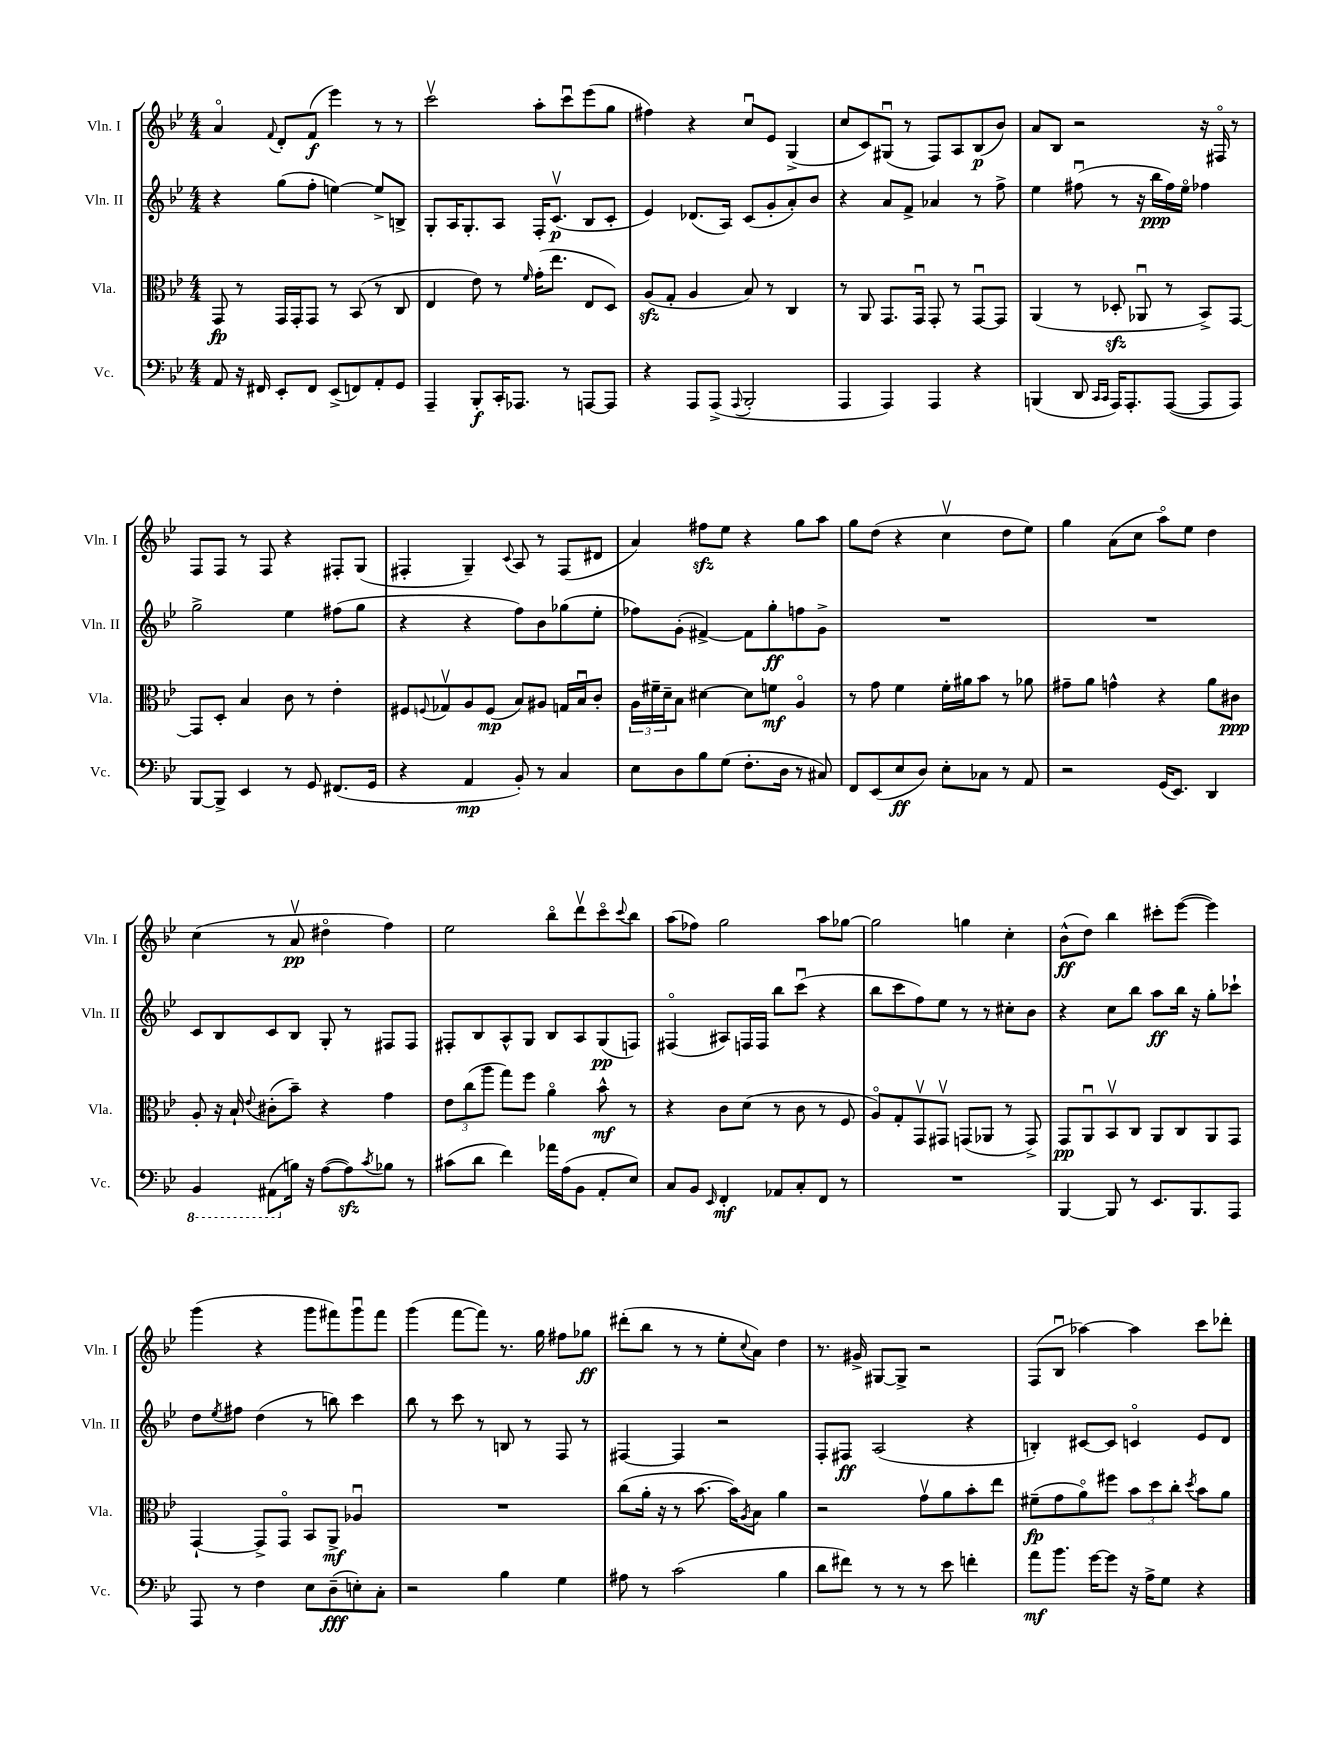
<<
\new StaffGroup <<
\new Staff = "s0" \with { instrumentName = "Vln. I" shortInstrumentName = "Vln. I" } {
    \clef treble \key bes \major \numericTimeSignature \time 4/4
    a'4\flageolet \appoggiatura { f'8 } d'8-. f'8\f( ees'''4) r8 r8 |
    c'''2\upbow a''8-. c'''8\downbow ees'''8( g''8 |
    fis''4) r4 c''8\downbow ees'8 g4->( |
    c''8 c'8) gis8\downbow( r8 f8) a8 bes8\p( bes'8) |
    a'8 bes8 r2 r16 fis16\flageolet r8 |
    f8 f8 r8 f8 r4 fis8-. g8( |
    fis4-. g4--) \appoggiatura { c'8 } a8 r8 fis8( dis'8 |
    a'4) fis''8\sfz ees''8 r4 g''8 a''8 |
    g''8 d''8( r4 c''4\upbow d''8 ees''8) |
    g''4 a'8( c''8 a''8\flageolet) ees''8 d''4 |
    c''4( r8 a'8\upbow\pp dis''4\flageolet f''4) |
    ees''2 bes''8\flageolet d'''8\upbow c'''8\flageolet \appoggiatura { c'''8 } bes''8 |
    a''8( fes''8) g''2 a''8 ges''8~ |
    ges''2 g''4 c''4-. |
    bes'8-^\ff( d''8) bes''4 cis'''8-. ees'''8~( ees'''4) |
    g'''4( r4 g'''8 fis'''8) g'''8\downbow fis'''8 |
    g'''4( f'''8~ f'''8) r8. g''16 fis''8 ges''8\ff |
    dis'''8-.( bes''8 r8 r8 ees''8-. \appoggiatura { c''8 } a'8) d''4 |
    r8. gis'16-> gis8~ gis8-> r2 |
    f8( bes8\downbow aes''4~) aes''4 c'''8 des'''8-. \bar "|." |
}
\new Staff = "s1" \with { instrumentName = "Vln. II" shortInstrumentName = "Vln. II" } {
    \clef treble \key bes \major \numericTimeSignature \time 4/4
    r4 g''8( f''8-. e''4~) e''8-> b8-> |
    g8-. a16 g8.-. a8 f16-. c'8.\upbow\p( bes8 c'8-. |
    ees'4) des'8.( a16) c'8( g'8-. a'8-.) bes'8 |
    r4 a'8 f'8-> aes'4 r8 f''8-> |
    ees''4 fis''8\downbow( r8 r16 bes''16\ppp fis''16) ees''16\flageolet fes''4 |
    g''2-> ees''4 fis''8( g''8 |
    r4 r4 f''8) bes'8 ges''8( ees''8-. |
    fes''8) g'8-.( fis'4~->) fis'8 g''8-.\ff f''8 g'8-> |
    R1 |
    R1 |
    c'8 bes8 c'8 bes8 g8-. r8 fis8 fis8 |
    fis8-. bes8 a8-^ g8 bes8 a8 g8\pp( f8) |
    fis4\flageolet( ais8) f16 f16 bes''8 c'''8\downbow( r4 |
    bes''8 c'''8 f''8) ees''8 r8 r8 cis''8-. bes'8 |
    r4 c''8 bes''8 a''8\ff bes''16 r16 g''8-. ces'''8-! |
    d''8 \acciaccatura { ees''8 } fis''8 d''4( r8 b''8) c'''4 |
    bes''8 r8 c'''8 r8 b8 r8 f8 r8 |
    fis4~ fis4 r2 |
    f8-. fis8\ff a2( r4 |
    b4-.) cis'8~ cis'8 c'4\flageolet ees'8 d'8 \bar "|." |
}
\new Staff = "s2" \with { instrumentName = "Vla." shortInstrumentName = "Vla." } {
    \clef alto \key bes \major \numericTimeSignature \time 4/4
    g,8\fp r8 g,16 g,16-. g,8 r8 bes,8( r8 c8 |
    ees4 ees'8) r8 \grace { f'16 } g'16-.( ees''8. ees8 d8) |
    a8\sfz( g8-. a4 bes8) r8 c4 |
    r8 a,8 g,8. g,16\downbow g,8-. r8 g,8~\downbow g,8 |
    a,4( r8 des8-.\sfz aes,8\downbow r8 bes,8->) g,8~ |
    g,8 d8-. bes4 c'8 r8 ees'4-. |
    fis8 \appoggiatura { f8 } ges8\upbow a8 f8\mp( bes8) ais8 g16 bes16\downbow c'8-. |
    \tuplet 3/2 { a16 fis'16-- d'16-- } bes8 dis'4~ dis'8 f'8\mf a4\flageolet |
    r8 g'8 f'4 f'16-. ais'16 bes'8 r8 aes'8 |
    gis'8-- a'8 g'4-^ r4 a'8 cis'8\ppp |
    a8-. r16 bes16-! \appoggiatura { ees'8 } cis'8-.( bes'8--) r4 g'4 |
    \tuplet 3/2 { ees'8 c''8( a''8 } g''8) f''8 a'4\flageolet bes'8-^\mf r8 |
    r4 c'8 d'8( r8 c'8 r8 f8 |
    a8\flageolet) g8-. g,8\upbow gis,8\upbow g,8( aes,8 r8 g,8->) |
    g,8\pp a,8\downbow bes,8\upbow c8 a,8 c8 a,8 g,8 |
    g,4~-! g,8-> g,8\flageolet bes,8 a,8->\mf aes4\downbow |
    R1 |
    c''8( a'16-. r16 r8 bes'8.~ bes'16) \acciaccatura { a8 } bes8 a'4 |
    r2 g'8\upbow a'8 bes'8-. ees''8 |
    fis'8--\fp( g'8 a'8\flageolet) fis''8 \tuplet 3/2 { bes'8 d''8 c''8-. } \acciaccatura { d''8 } bes'8 a'8 \bar "|." |
}
\new Staff = "s3" \with { instrumentName = "Vc." shortInstrumentName = "Vc." } {
    \clef bass \key bes \major \numericTimeSignature \time 4/4
    a,8 r16 fis,16 ees,8-. fis,8 ees,8->( f,8) a,8-. g,8 |
    a,,4-- bes,,8-.\f c,16-. aes,,8. r8 a,,8~ a,,8 |
    r4 a,,8 a,,8->( \appoggiatura { a,,8 } bes,,2-. |
    a,,4 a,,4) a,,4 r4 |
    b,,4( d,8 \grace { c,16 c,16 } a,,16) a,,8.-. a,,8~( a,,8 a,,8) |
    bes,,8~ bes,,8-> ees,4 r8 g,8 fis,8.( g,16 |
    r4 a,4\mp bes,8-.) r8 c4 |
    ees8 d8 bes8 g8( f8.-. d16 r8 cis8) |
    f,8 ees,8( ees8\ff d8) ees8-. ces8 r8 a,8 |
    r2 g,16( ees,8.) d,4 |
    \ottava #-1 bes,,4 ais,,8( \ottava #0 b16) r16 a8~( a8\sfz) \acciaccatura { c'8 } bes8 r8 |
    cis'8( d'8 f'4) aes'16 a16( bes,8 a,8-. ees8) |
    c8 bes,8 \grace { ees,16 } f,4-.\mf aes,8 c8-. f,8 r8 |
    R1 |
    bes,,4~ bes,,8 r8 ees,8. bes,,8. a,,8 |
    a,,8 r8 f4 ees8 d8--\fff( e8-.) c8-. |
    r2 bes4 g4 |
    ais8 r8 c'2( bes4 |
    d'8 fis'8) r8 r8 r8 ees'8 f'4-. |
    a'8\mf bes'8. g'16~ g'8 r16 a16-> g8 r4 \bar "|." |
}
>>
>>
\layout { \context { \Score \remove "Bar_number_engraver" } }
